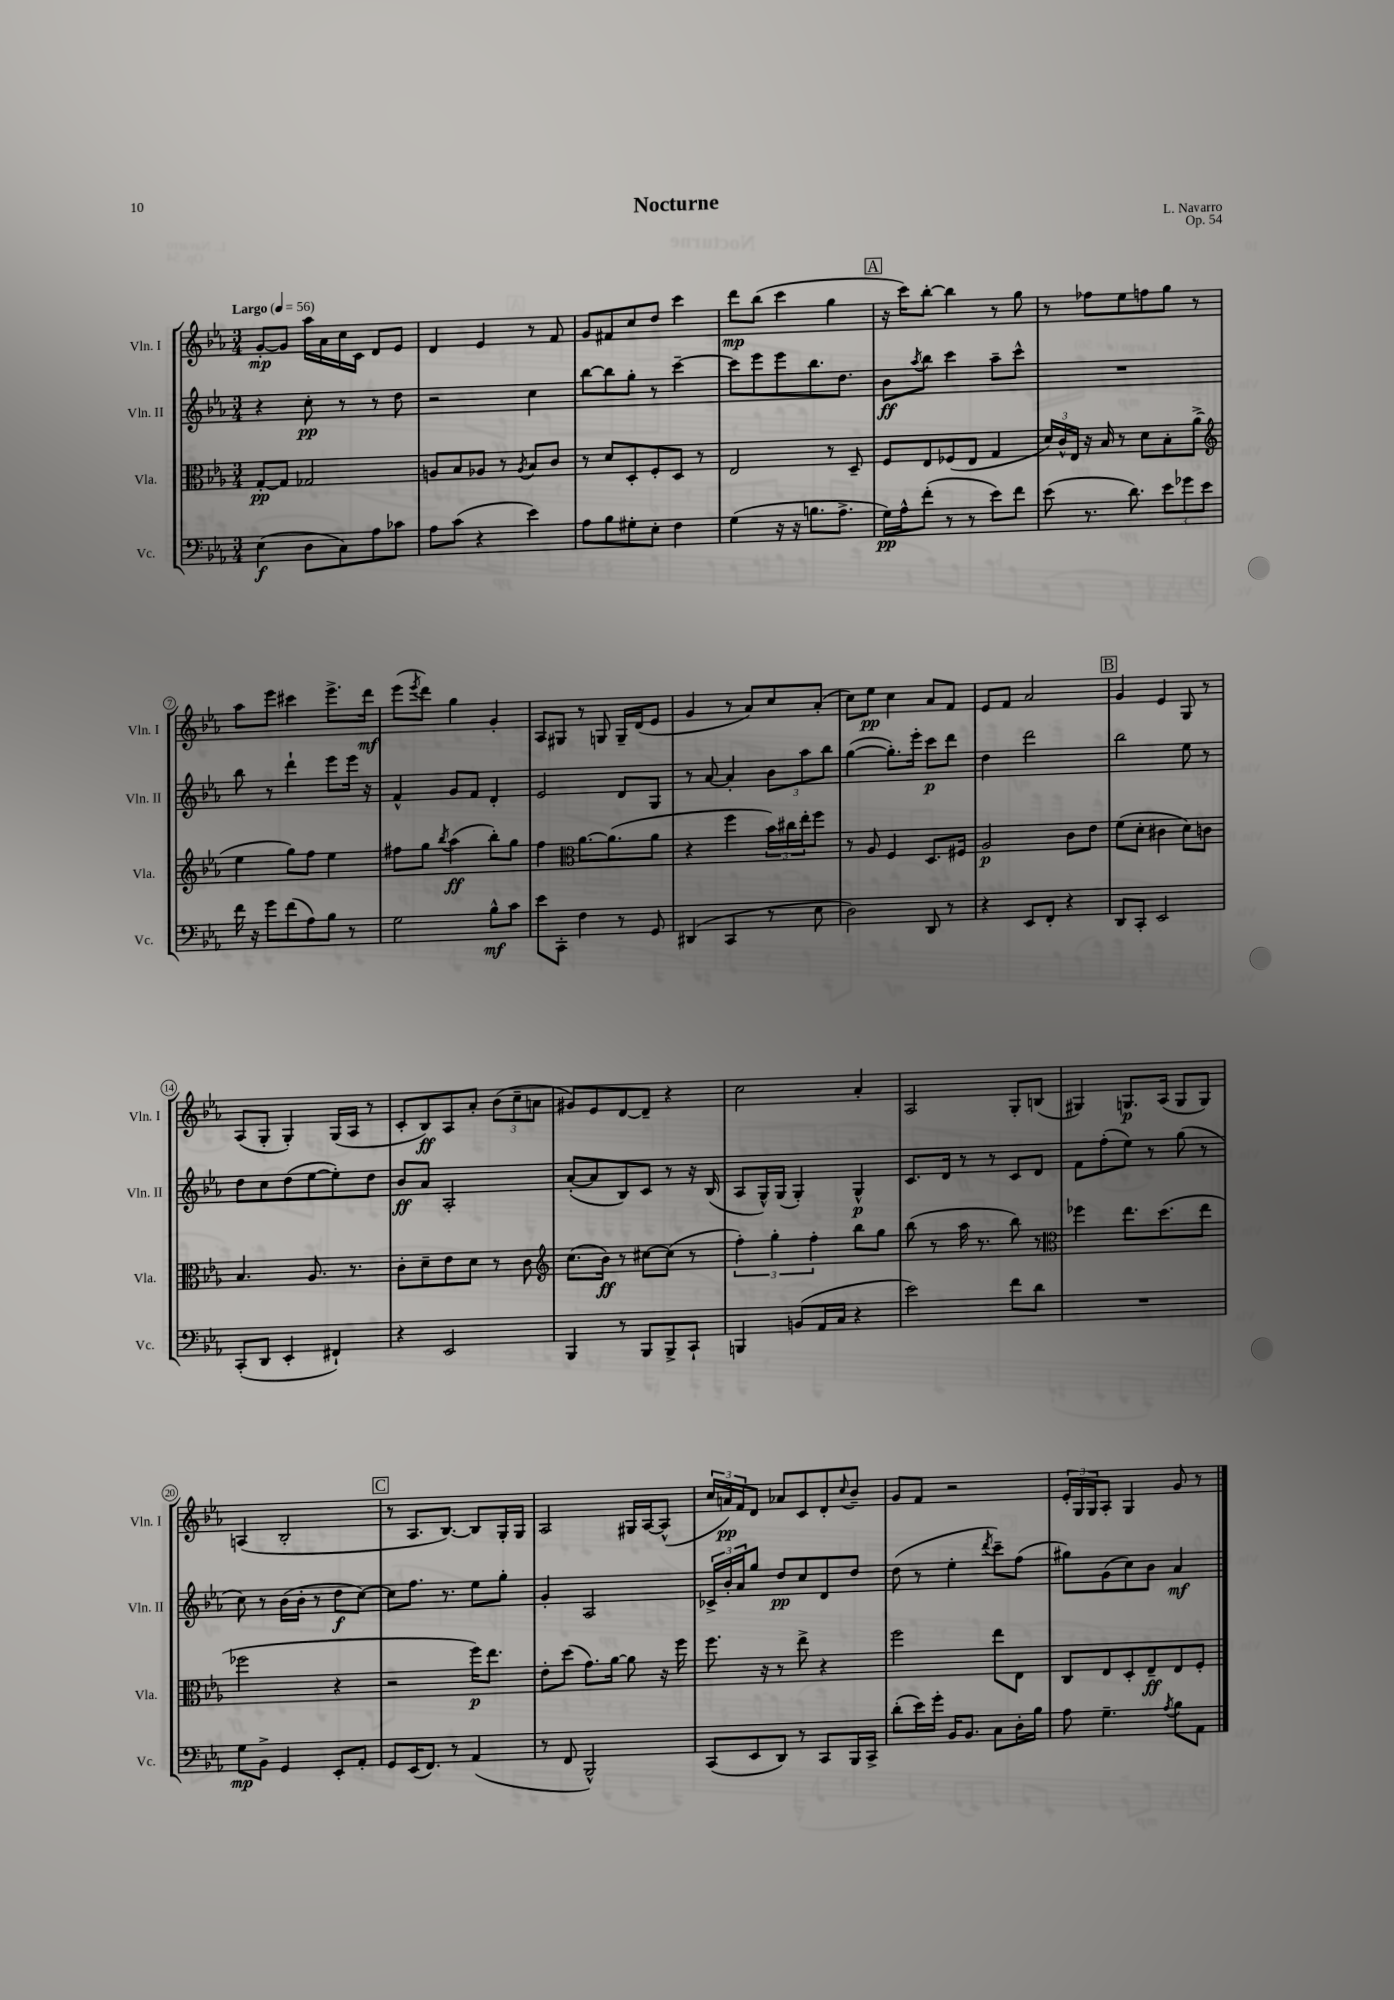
\header { title = "Nocturne" composer = "L. Navarro" opus = "Op. 54" }
<<
\new StaffGroup <<
\new Staff = "s0" \with { instrumentName = "Vln. I" shortInstrumentName = "Vln. I" } {
    \clef treble \key ees \major \numericTimeSignature \time 3/4 \tempo "Largo" 4 = 56
    g'8~-.\mp g'8 aes''16 aes'16 c''16 c'16 d'8 ees'8 |
    d'4 ees'4 r8 f'8 |
    g'8 fis'8 c''8 d''8 c'''4 |
    d'''8\mp bes''8( c'''4 g''4 |
    \mark \markup { \box "A" } r16 c'''16) bes''8~-. bes''4 r8 g''8 |
    r8 fes''8 ees''8 f''8 g''8 r8 |
    aes''8 ees'''8 cis'''4 ees'''8.-> d'''16\mf |
    ees'''8( \acciaccatura { ees'''8 } d'''8) g''4 g'4-. |
    aes8 gis8 r8 g8 g16-- d'16( ees'8 |
    g'4 r8 aes'8) c''8 aes'8-.( |
    c''8) ees''8\pp c''4 aes'8 f'8 |
    ees'8 f'8 aes'2 |
    \mark \markup { \box "B" } g'4 ees'4 g8 r8 |
    aes8( g8-. g4-.) g16( aes16 r8 |
    c'8-. bes8\ff) aes8 aes'8-. \tuplet 3/2 { bes'8( c''8-- a'8 } |
    gis'8) ees'8 d'8~ d'8-- r4 |
    c''2 aes'4-. |
    aes2 g8-. b8( |
    gis4) g8.\p aes16( g8 g8) |
    a4( bes2-. |
    \mark \markup { \box "C" } r8 aes8. bes8.~) bes8 g16-. g16 |
    aes2 gis16 aes16~ aes8-^( |
    \tuplet 3/2 { c''16 a'16\pp) f'16 } d'8 aes'8 c'8 d'8-. \appoggiatura { c''8 } bes'8-- |
    g'8 f'8 r2 |
    \tuplet 3/2 { ees'16-. g16 g16 } aes8-. g4 g'8 r8 \bar "|." |
}
\new Staff = "s1" \with { instrumentName = "Vln. II" shortInstrumentName = "Vln. II" } {
    \clef treble \key ees \major \numericTimeSignature \time 3/4
    r4 c''8-.\pp r8 r8 d''8 |
    r2 c''4 |
    bes''8~ bes''8 g''8-. r8 c'''4~-- |
    c'''8 ees'''8 ees'''8 bes''8. d''8. |
    \mark \markup { \box "A" } bes'8\ff \acciaccatura { aes''8 } bes''8 c'''4 aes''8-- c'''8-^ |
    R2. |
    bes''8 r8 d'''4-! ees'''8 ees'''16 r16 |
    f'4-^ g'8 f'8 d'4-. |
    ees'2 d'8 g8 |
    r8 aes'8~ aes'4-. \tuplet 3/2 { bes'8 aes''8 bes''8 } |
    g''4~( g''8.-.) ees'''16-. c'''8\p d'''8 |
    d''4 d'''2 |
    \mark \markup { \box "B" } bes''2 ees''8 r8 |
    d''8 c''8 d''8( ees''8~ ees''8-.) d''8 |
    bes'8\ff aes'8 aes2-. |
    aes'8~-.( aes'8 bes8) c'8 r8 r16 bes16( |
    aes8 g16-^) g16( g4-.) g4-^\p |
    c'8. d'16 r8 r8 c'8 d'8 |
    f'8 f''8-.( ees''8) r8 g''8( r8 |
    c''8) r8 bes'16( bes'16-. r8 d''8\f c''8~) |
    \mark \markup { \box "C" } c''8 f''8. r8. ees''8 g''8-. |
    g'4-. aes2 |
    \tuplet 3/2 { ces'16-> bes'16-. aes'16 } g''8 d''8\pp c''8 d'8 d''8 |
    d''8( r8 ees''4-. \acciaccatura { d'''8 } c'''8--) f''8( |
    gis''8) g'8( c''8) bes'8 aes'4\mf \bar "|." |
}
\new Staff = "s2" \with { instrumentName = "Vla." shortInstrumentName = "Vla." } {
    \clef alto \key ees \major \numericTimeSignature \time 3/4
    g8~-.\pp g8 ges2 |
    a8 bes8 aes8 r8 \acciaccatura { aes8 } bes8 c'8 |
    r8 d'8 d8-. f8-. d8 r8 |
    ees2 r8 d8-- |
    \mark \markup { \box "A" } f8 ees8 fes8( ees8 g4 |
    \tuplet 3/2 { d'16) c'16-^ ees16 } r16 bes16 r8 d'8 bes8-. aes'8->( |
    \clef treble ees''4 g''8) f''8 ees''4 |
    fis''8 g''8 \acciaccatura { bes''8 } aes''4\ff( bes''8-.) g''8 |
    f''4 \clef alto aes'8.~ aes'8.( aes'8 |
    r4 f''4 \tuplet 3/2 { bes'16) cis''16 ees''16-. } f''8 |
    r8 aes8 f4 d8. fis16 |
    aes2\p c'8 ees'8 |
    \mark \markup { \box "B" } f'8( d'8-. cis'4 d'8) c'8 |
    bes4. aes8. r8. |
    c'8-. d'8-- ees'8 d'8 r8 c'8 |
    \clef treble c''8.( bes'16\ff) r8 cis''8~ cis''8( r8 |
    \tuplet 3/2 { f''4-.) g''4-. f''4-. } bes''8 g''8 |
    bes''8( r8 aes''16 r8. bes''8) r8 |
    \clef alto fes''4 ees''8. d''8.( ees''8 |
    fes''2 r4 |
    \mark \markup { \box "C" } r2 f''16\p) ees''8. |
    ees'8-. d''8( g'8.) aes'16~ aes'8 r16 f''16 |
    f''8. r16 r8 ees''8-> r4 |
    f''2 ees''8 ees8 |
    c8 ees8 d8-. ees8--\ff ees8 f8-. \bar "|." |
}
\new Staff = "s3" \with { instrumentName = "Vc." shortInstrumentName = "Vc." } {
    \clef bass \key ees \major \numericTimeSignature \time 3/4
    ees4\f( d8 c8) aes8 ces'8 |
    aes8 c'8( r4 ees'4) |
    aes8 bes8 gis8-. ees8-. f4 |
    g4( r16 r16 b8. aes8.-> |
    \mark \markup { \box "A" } g16\pp) aes16-^ f'8-.( r8 r8 ees'8) f'8 |
    ees'8( r8. d'8.) \tuplet 3/2 { ees'8 ges'8 ees'8 } |
    f'16 r16 g'8 f'8( aes8) bes8 r8 |
    g2 bes8-^\mf c'8 |
    ees'8 c,8-. f4 r8 g,8 |
    dis,4( c,4 r8 ees8 |
    d2) d,8 r8 |
    r4 ees,8 f,8-. r4 |
    \mark \markup { \box "B" } d,8 c,8-. ees,2 |
    c,8-.( d,8 ees,4-. fis,4-!) |
    r4 ees,2 |
    bes,,4 r8 bes,,8 bes,,8-> c,8-! |
    b,,4 b,8( aes,16 c16 r4 |
    ees'2) f'8 d'8 |
    R2. |
    g8\mp bes,8-> g,4 ees,8-. aes,8-. |
    \mark \markup { \box "C" } g,8 ees,16( f,8.) r8 aes,4( |
    r8 f,8 bes,,2-^) |
    c,8( ees,8 d,8) r8 c,8 bes,,16 c,16-> |
    d'8-.( ees'16) g'16-. bes,16 bes,8. c8 d16-. bes16 |
    aes8 g4.-- \acciaccatura { aes8 } bes8 aes,8 \bar "|." |
}
>>
>>
\layout { \context { \Score \override BarNumber.stencil = #(make-stencil-circler 0.1 0.3 ly:text-interface::print) } }
